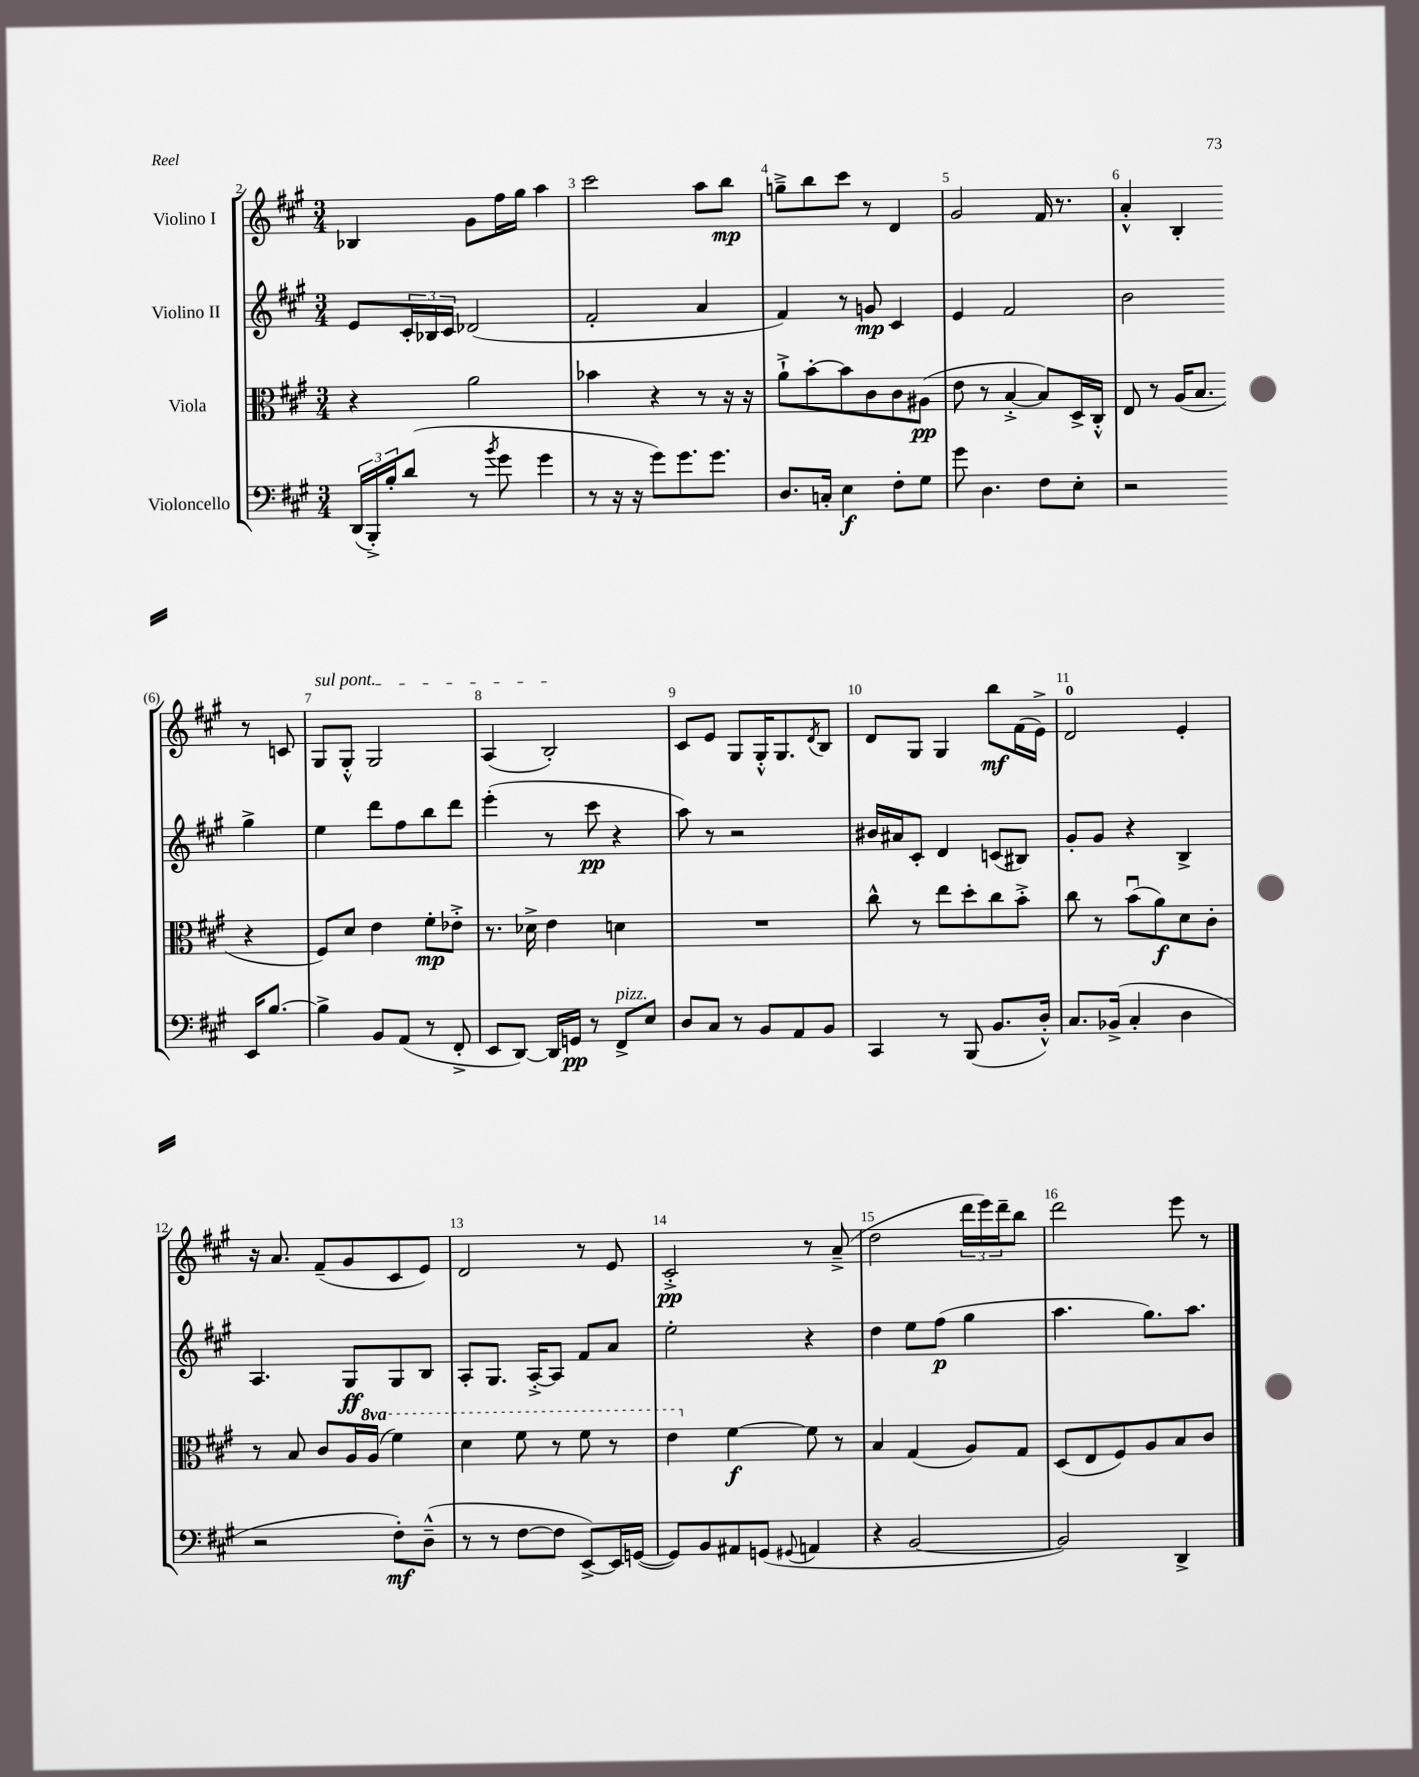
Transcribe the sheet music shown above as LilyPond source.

<<
\new StaffGroup <<
\new Staff = "s0" \with { instrumentName = "Violino I" } {
    \clef treble \key a \major \numericTimeSignature \time 3/4
    bes4 gis'8 fis''16 gis''16 a''4 |
    cis'''2 a''8 b''8\mp |
    g''8---> b''8 cis'''8 r8 d'4 |
    gis'2 fis'16 r8. |
    a'4-.-^ b4-. r8 c'8 |
    \once \override TextSpanner.bound-details.left.text = \markup { \italic "sul pont." } gis8\startTextSpan gis8-.-^ gis2 |
    a4( b2-.\stopTextSpan) |
    cis'8 e'8 gis8 gis16-.-^ gis8. \acciaccatura { d'8 } b8 |
    d'8 gis8 gis4 b''8\mf fis'16( e'16->) |
    d'2-0 e'4-. |
    r16 a'8. fis'8--( gis'8 cis'8 e'8) |
    d'2 r8 e'8 |
    cis'2-.->\pp r8 a'8--->( |
    d''2 \tuplet 3/2 { d'''16 e'''16) d'''16-- } b''8 |
    d'''2 e'''8 r8 \bar "|." |
}
\new Staff = "s1" \with { instrumentName = "Violino II" } {
    \clef treble \key a \major \numericTimeSignature \time 3/4
    e'8 \tuplet 3/2 { cis'16-. bes16 cis'16 } des'2( |
    fis'2-. a'4 |
    fis'4) r8 g'8\mp cis'4 |
    e'4 fis'2 |
    b'2 gis''4-> |
    e''4 d'''8 fis''8 b''8 d'''8 |
    e'''4-.( r8 cis'''8\pp r4 |
    a''8) r8 r2 |
    bis'16 ais'16 cis'8-. d'4 c'8( bis8) |
    gis'8-. gis'8 r4 b4-> |
    a4. gis8\ff gis8 b8 |
    a8-. gis8. a16~-.-> a8 fis'8 a'8 |
    e''2-. r4 |
    d''4 e''8 fis''8\p( gis''4 |
    a''4. gis''8.) a''8. \bar "|." |
}
\new Staff = "s2" \with { instrumentName = "Viola" } {
    \clef alto \key a \major \numericTimeSignature \time 3/4 \set Staff.ottavationMarkups = #ottavation-simple-ordinals
    r4 a'2 |
    bes'4 r4 r8 r16 r16 |
    a'8-!-> b'8~-. b'8 cis'8 cis'8 ais8\pp( |
    e'8 r8 b4~-.-> b8) d16-> cis16-.-^ |
    e8 r8 a16( b8. r4 |
    fis8) d'8 e'4 fis'8-.\mp ees'8-.-> |
    r8. des'16-> e'4 d'4 |
    R2. |
    cis''8-^ r8 e''8 d''8-. cis''8 b'8-.-> |
    cis''8 r8 b'8\downbow( a'8\f) d'8 cis'8-. |
    r8 b8 cis'8 a16 \ottava #1 a'16( fis''4) |
    d''4 fis''8 r8 fis''8 r8 |
    e''4 \ottava #0 fis'4~\f fis'8 r8 |
    b4 gis4( a8) gis8 |
    d8( e8 fis8) a8 b8 cis'8 \bar "|." |
}
\new Staff = "s3" \with { instrumentName = "Violoncello" } {
    \clef bass \key a \major \numericTimeSignature \time 3/4
    \tuplet 3/2 { d,16( b,,16-.->) b16-. } d'8( r8 \acciaccatura { b'8 } gis'8 gis'4 |
    r8 r16 r16 gis'8) gis'8. gis'8. |
    d8. c16-. e4\f fis8-. gis8 |
    gis'8 d4. fis8 e8-. |
    r2 e,16 b8.~ |
    b4-> b,8 a,8( r8 fis,8-.-> |
    e,8 d,8~) d,16 g,16\pp r8 fis,8->^\markup { \italic "pizz." } e8 |
    d8 cis8 r8 b,8 a,8 b,8 |
    cis,4 r8 b,,8( b,8. d16-.-^) |
    cis8. bes,16->( cis4-. d4 |
    r2 fis8-.\mf) d8---^( |
    r8 r8 fis8~ fis8 e,8~->) e,16 g,16~( |
    g,8) b,8 ais,8 g,8( \appoggiatura { gis,8 } a,4 |
    r4 b,2~ |
    b,2) d,4-> \bar "|." |
}
>>
>>
\layout { \context { \Score currentBarNumber = #2 \override BarNumber.break-visibility = ##(#f #t #t) barNumberVisibility = #all-bar-numbers-visible } }
